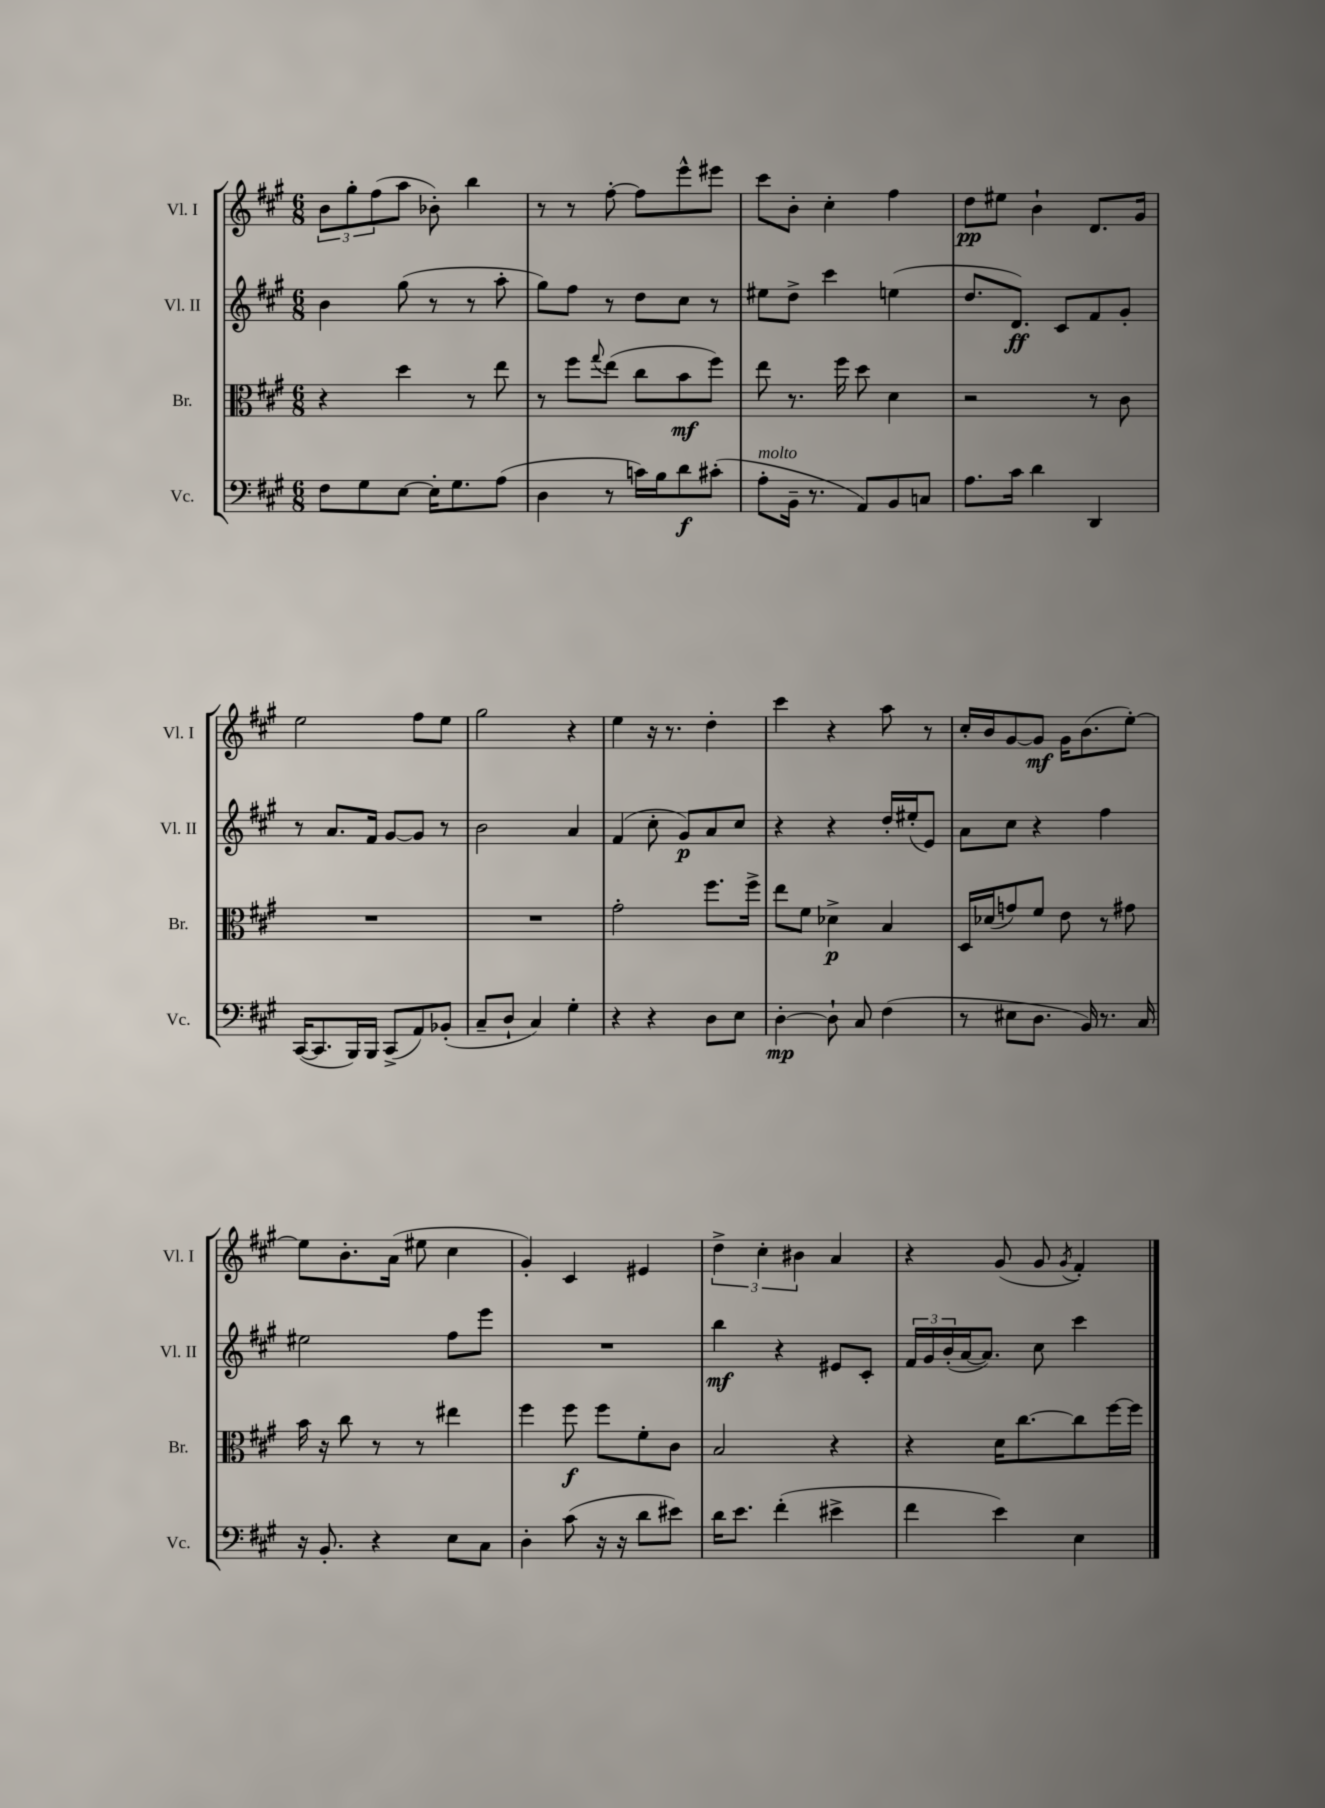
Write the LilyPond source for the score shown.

<<
\new StaffGroup <<
\new Staff = "s0" \with { instrumentName = "Vl. I" shortInstrumentName = "Vl. I" } {
    \clef treble \key a \major \numericTimeSignature \time 6/8
    \tuplet 3/2 { b'8 gis''8-. fis''8( } a''8 bes'8-.) b''4 |
    r8 r8 fis''8~-. fis''8 e'''8-^ eis'''8 |
    cis'''8 b'8-. cis''4-. fis''4 |
    d''8\pp eis''8 b'4-! d'8. gis'16 |
    e''2 fis''8 e''8 |
    gis''2 r4 |
    e''4 r16 r8. d''4-. |
    cis'''4 r4 a''8 r8 |
    cis''16-. b'16 gis'8~ gis'8\mf gis'16 b'8.( e''8~-.) |
    e''8 b'8.-. a'16( eis''8 cis''4 |
    gis'4-.) cis'4 eis'4 |
    \tuplet 3/2 { d''4-> cis''4-. bis'4 } a'4 |
    r4 gis'8( gis'8 \acciaccatura { gis'8 } fis'4-.) \bar "|." |
}
\new Staff = "s1" \with { instrumentName = "Vl. II" shortInstrumentName = "Vl. II" } {
    \clef treble \key a \major \numericTimeSignature \time 6/8
    b'4 gis''8( r8 r8 a''8-. |
    gis''8) fis''8 r8 d''8 cis''8 r8 |
    eis''8 d''8-> cis'''4 e''4( |
    d''8. d'8.\ff) cis'8 fis'8 gis'8-. |
    r8 a'8. fis'16 gis'8~ gis'8 r8 |
    b'2 a'4 |
    fis'4( cis''8-. gis'8\p) a'8 cis''8 |
    r4 r4 d''16-. eis''16-.( e'8) |
    a'8 cis''8 r4 fis''4 |
    eis''2 fis''8 e'''8 |
    R2. |
    b''4\mf r4 eis'8 cis'8-. |
    \tuplet 3/2 { fis'16 gis'16 b'16-.( } a'16~ a'8.) cis''8 cis'''4 \bar "|." |
}
\new Staff = "s2" \with { instrumentName = "Br." shortInstrumentName = "Br." } {
    \clef alto \key a \major \numericTimeSignature \time 6/8
    r4 d''4 r8 e''8 |
    r8 fis''8 \appoggiatura { gis''8 } e''8( cis''8 b'8\mf fis''8) |
    e''8 r8. fis''16 d''8 d'4 |
    r2 r8 cis'8 |
    R2. |
    R2. |
    gis'2-. fis''8. fis''16-> |
    e''8 fis'8 des'4->\p b4 |
    d16 des'16( g'8) fis'8 e'8 r8 gis'8 |
    b'16 r16 cis''8 r8 r8 eis''4 |
    fis''4 fis''8\f fis''8 fis'8-. cis'8 |
    b2 r4 |
    r4 d'16 cis''8.~ cis''8 fis''16~ fis''16 \bar "|." |
}
\new Staff = "s3" \with { instrumentName = "Vc." shortInstrumentName = "Vc." } {
    \clef bass \key a \major \numericTimeSignature \time 6/8
    fis8 gis8 e8~ e16-. gis8. a8( |
    d4 r8 c'16) b16 d'8\f cis'8-.( |
    a8-.^\markup { \italic "molto" } b,16-- r8. a,8) b,8 c8 |
    a8. cis'16 d'4 d,4 |
    cis,16~( cis,8. b,,16) b,,16 cis,8->( a,8) bes,8-.( |
    cis8-- d8-! cis4) gis4-. |
    r4 r4 d8 e8 |
    d4~-.\mp d8-! cis8 fis4( |
    r8 eis8 d8. b,16) r8. cis16 |
    r16 b,8.-. r4 e8 cis8 |
    d4-. cis'8( r16 r16 d'8 eis'8) |
    d'16 e'8. fis'4-.( eis'4-> |
    fis'4 e'4) e4 \bar "|." |
}
>>
>>
\layout { \context { \Score \remove "Bar_number_engraver" } }
